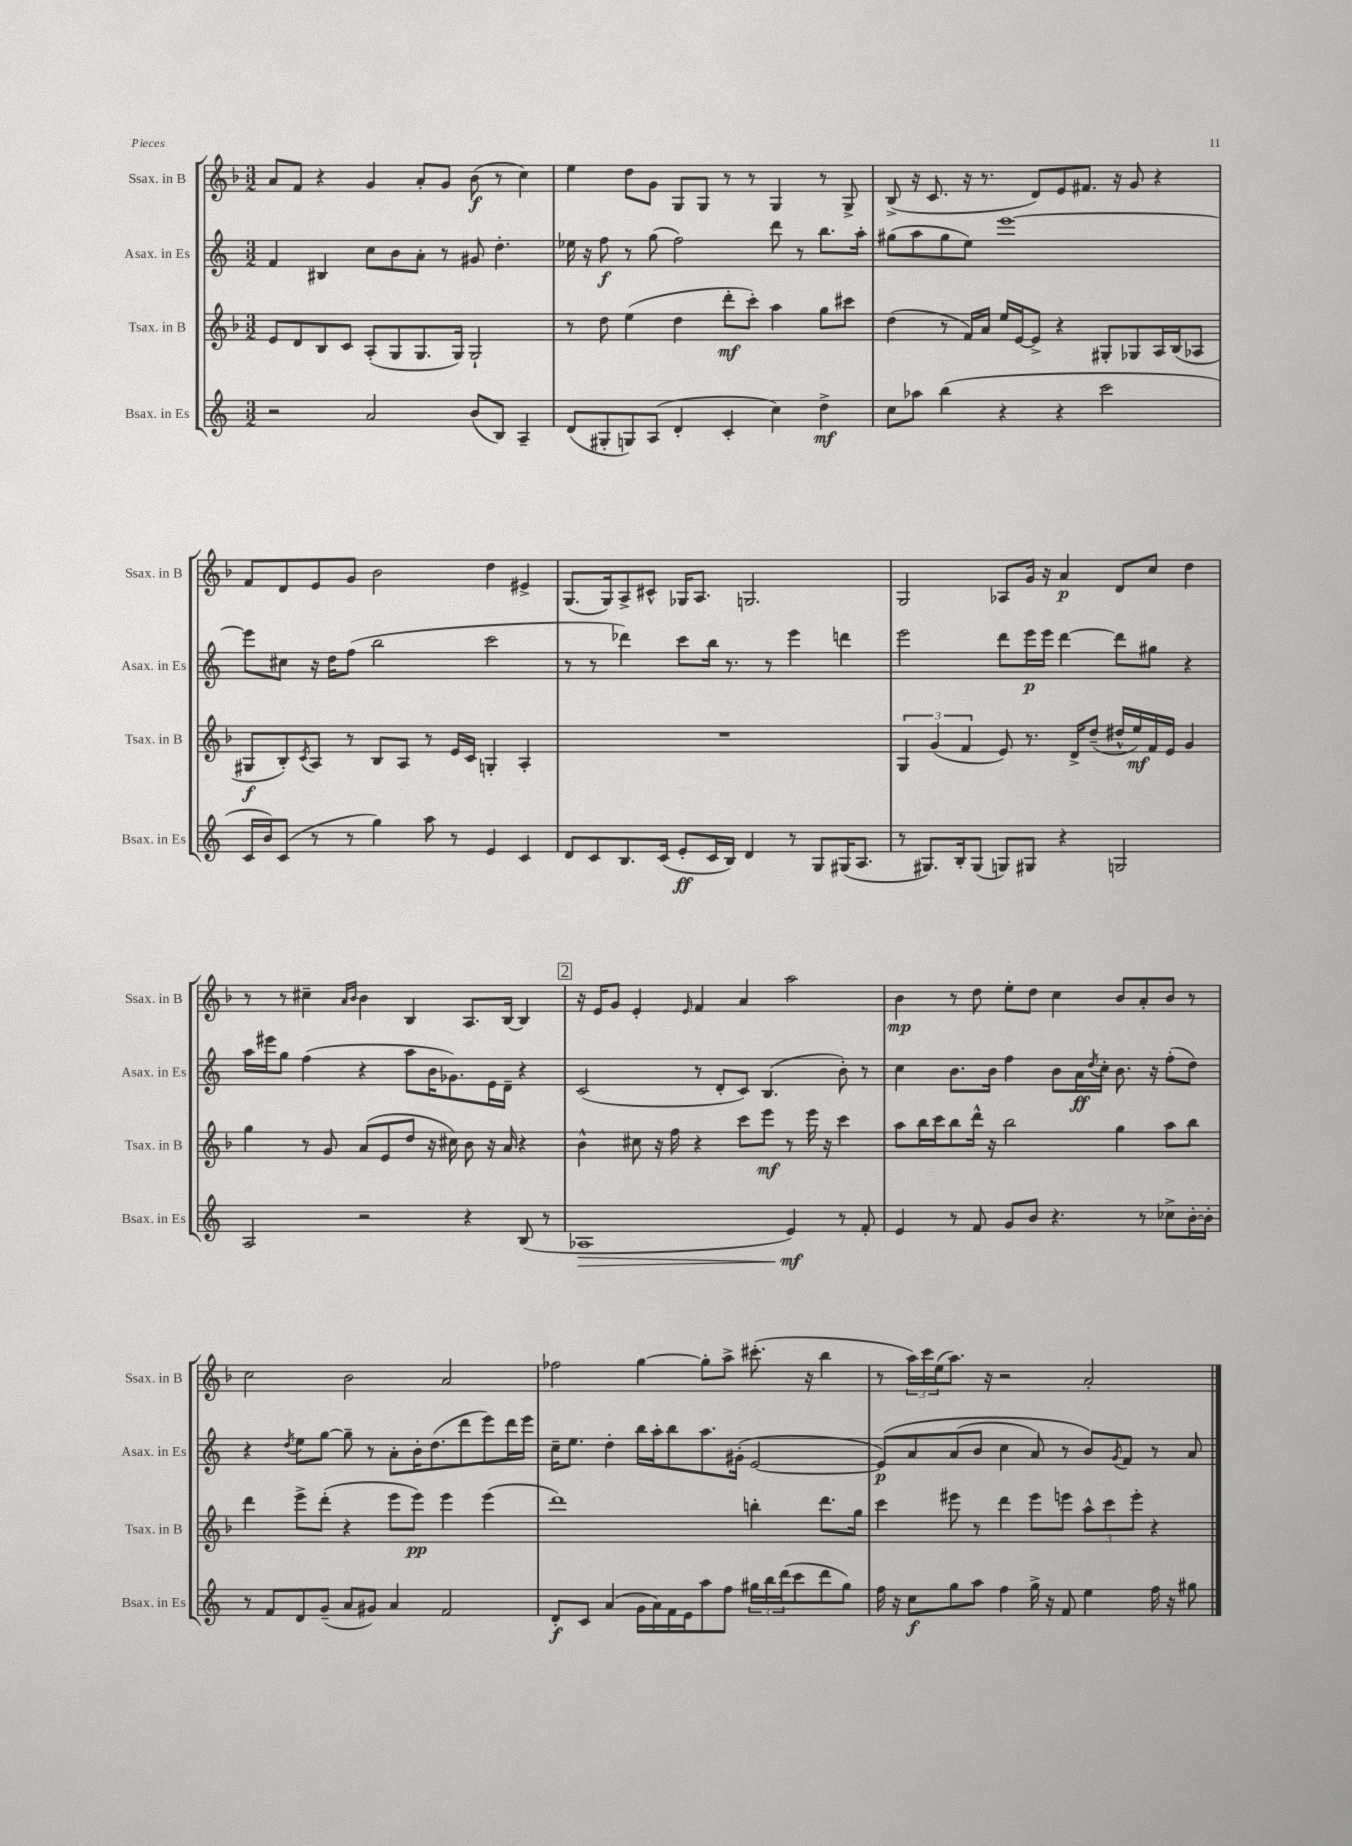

**kern	**dynam	**kern	**dynam	**kern	**dynam	**kern	**dynam
*part4	*part4	*part3	*part3	*part2	*part2	*part1	*part1
*staff4	*staff4	*staff3	*staff3	*staff2	*staff2	*staff1	*staff1
*I"Bsax. in Es	*	*I"Tsax. in B	*	*I"Asax. in Es	*	*I"Ssax. in B	*
*I'Bsax. in Es	*	*I'Tsax. in B	*	*I'Asax. in Es	*	*I'Ssax. in B	*
*clefG2	*	*clefG2	*	*clefG2	*	*clefG2	*
*k[]	*	*k[b-]	*	*k[]	*	*k[b-]	*
*M3/2	*	*M3/2	*	*M3/2	*	*M3/2	*
=94	=94	=94	=94	=94	=94	=94	=94
2r	.	8e/L	.	4f/	.	8a/L	.
.	.	8d/	.	.	.	8f/J	.
.	.	8B-/	.	4B#X/	.	4r	.
.	.	8c/J	.	.	.	.	.
2a/	.	(8A'/L	.	8cc\L	.	4g/	.
.	.	8G/	.	8b\	.	.	.
.	.	8.G/	.	8a'\J	.	8a'/L	.
.	.	.	.	8r	.	8g/J	.
.	.	16G/Jk)	.	.	.	.	.
(8b/L	.	2G`/	.	8g#X/	.	(8b-\	f
8B/J)	.	.	.	4.dd'\	.	8r	.
4A~/	.	.	.	.	.	4cc\)	.
=95	=95	=95	=95	=95	=95	=95	=95
(8d/L	.	8r	.	16ee-X\	.	4ee\	.
.	.	.	.	16r	.	.	.
8G#X'/	.	8dd\	.	8ff\	f	.	.
8Gn/)	.	(4ee\	.	8r	.	8dd\L	.
(8A/J	.	.	.	(8gg\	.	8g\J	.
4d'/	.	4dd\	.	2ff\)	.	8G/L	.
.	.	.	.	.	.	8G/J	.
4c'/	.	8ddd'\L	mf	.	.	8r	.
.	.	8ccc'\J)	.	.	.	8r	.
4cc\)	.	4aa\	.	8ddd\	.	4G/	.
.	.	.	.	8r	.	.	.
4dd^\	mf	8gg\L	.	8.bb\L	.	8r	.
.	.	8ccc#X\J	.	.	.	8G^/	.
.	.	.	.	16aa'\Jk	.	.	.
=96	=96	=96	=96	=96	=96	=96	=96
8cc\L	.	(4dd\	.	(8gg#X\L	.	(8B-^/	.
8aa-X\J	.	.	.	8aa\	.	16r	.
.	.	.	.	.	.	8.c/	.
(4bb\	.	8r	.	8gg#\	.	.	.
.	.	16f/LL)	.	8ee\J)	.	16r	.
.	.	16a/JJ	.	.	.	8.r	.
4r	.	16ee/LL	.	[1eee	.	.	.
.	.	[16e/J	.	.	.	.	.
.	.	8e^/J]	.	.	.	8d/L)	.
4r	.	4r	.	.	.	8e/	.
.	.	.	.	.	.	8.f#X/J	.
2ccc\	.	8G#X'/L	.	.	.	.	.
.	.	.	.	.	.	16r	.
.	.	8G-X/	.	.	.	8g/	.
.	.	16A/L	.	.	.	4r	.
.	.	(16B-/J	.	.	.	.	.
.	.	8A-X/J	.	.	.	.	.
!!LO:LB:g=z
=97	=97	=97	=97	=97	=97	=97	=97
16c/LL	.	8G#X/L	f	8eee\L]	.	8f/L	.
16b/J)	.	.	.	.	.	.	.
(8c/J	.	8B-'/)	.	8cc#X\J	.	8d/	.
.	.	8qc/	.	.	.	.	.
8r	.	8A/J	.	16r	.	8e/	.
.	.	.	.	16dd\KL	.	.	.
8r	.	8r	.	(8ff\J	.	8g/J	.
4gg\)	.	8B-/L	.	2bb\	.	2b-\	.
.	.	8A/J	.	.	.	.	.
8aa\	.	8r	.	.	.	.	.
8r	.	16e/LL	.	.	.	.	.
.	.	16c/JJ	.	.	.	.	.
4e/	.	4Gn'/	.	2ccc\	.	4dd\	.
4c/	.	4A'/	.	.	.	4e#X^/	.
=98	=98	=98	=98	=98	=98	=98	=98
8d/L	.	1.r	.	8r	.	(8.G/L	.
8c/	.	.	.	8r	.	.	.
.	.	.	.	.	.	16G/k)	.
8.B/	.	.	.	4ddd-X\)	.	8A^/	.
.	.	.	.	.	.	8c#X^^/J	.
(16c/Jk	.	.	.	.	.	.	.
8e'/L	ff	.	.	8ccc\L	.	16G-X/KL	.
.	.	.	.	.	.	8.A/J	.
16c/L	.	.	.	16bb\Jk	.	.	.
16B/JJ)	.	.	.	8.r	.	.	.
4d/	.	.	.	.	.	2.Gn/	.
.	.	.	.	8r	.	.	.
8r	.	.	.	4eee\	.	.	.
8G/L	.	.	.	.	.	.	.
(16G#X/K	.	.	.	4dddn\	.	.	.
8.A/J	.	.	.	.	.	.	.
=99	=99	=99	=99	=99	=99	=99	=99
8r	.	6G/	.	2eee\	.	2G/	.
8.G#X/L)	.	.	.	.	.	.	.
.	.	(6g/	.	.	.	.	.
16B'/k	.	.	.	.	.	.	.
.	.	6f/	.	.	.	.	.
(8G#/J	.	.	.	.	.	.	.
8Gn/L)	.	8e/)	.	8ddd\L	.	8A-X/L	.
8G#X/J	.	8.r	.	16eee\L	p	16g/Jk	.
.	.	.	.	16eee\JJ	.	16r	.
4r	.	.	.	[4ddd\	.	4a/	p
.	.	16d^/KL	.	.	.	.	.
.	.	(8dd~/J	.	.	.	.	.
2Gn/	.	16dd#X^^/LL	.	8ddd\L]	.	8d/L	.
.	.	16ee/)	mf	.	.	.	.
.	.	16f/	.	8gg#X\J	.	8cc/J	.
.	.	16e/JJ	.	.	.	.	.
.	.	4g/	.	4r	.	4dd\	.
!!LO:LB:g=z
=100	=100	=100	=100	=100	=100	=100	=100
2A/	.	4gg\	.	16aa\LL	.	8r	.
.	.	.	.	16eee#X\J	.	.	.
.	.	.	.	8gg\J	.	8r	.
.	.	8r	.	(4ff\	.	4cc#X~\	.
.	.	8g/	.	.	.	.	.
.	.	.	.	.	.	16qqa/LL	.
.	.	.	.	.	.	16qqb-/JJ	.
2r	.	(8a/L	.	4r	.	4b-\	.
.	.	8e/	.	.	.	.	.
.	.	8dd/J	.	8aa\L	.	4B-/	.
.	.	16r	.	16b\K	.	.	.
.	.	16cc#X\)	.	8.g-X\)	.	.	.
4r	.	8b-\	.	.	.	8.A/L	.
.	.	16r	.	16e\L	.	.	.
.	.	16a/	.	16d~\JJ	.	[16B-/Jk	.
(8B/	.	4r	.	4r	.	4B-/]	.
8r	.	.	.	.	.	.	.
!!LO:REH:place=s1:t=2
=101	=101	=101	=101	=101	=101	=101	=101
!	!LO:HP:b	!	!	!	!	!	!
1A-X	>	4b-^^\	.	(2c/	.	16r	.
.	.	.	.	.	.	16e/KL	.
.	.	.	.	.	.	8g/J	.
.	.	8cc#X\	.	.	.	4e'/	.
.	.	16r	.	.	.	.	.
.	.	16ff\	.	.	.	.	.
.	.	.	.	.	.	16qqe/	.
.	.	4r	.	8r	.	4f/	.
.	.	.	.	8d'/L	.	.	.
.	.	8ccc\L	.	8c/J)	.	4a/	.
.	.	8eee\J	mf	(4.B/	.	.	.
4e/)	mf	8r	.	.	.	2aa\	.
.	.	16eee\	.	.	.	.	.
.	.	16r	.	.	.	.	.
8r	]	4ccc\	.	8b'\)	.	.	.
8f'/	.	.	.	8r	.	.	.
=102	=102	=102	=102	=102	=102	=102	=102
4e/	.	8aa\L	.	4cc\	.	4b-\	mp
.	.	16bb-\L	.	.	.	.	.
.	.	16ccc\J	.	.	.	.	.
8r	.	8bb-\	.	8.b\L	.	8r	.
8f/	.	16ddd^^\Jk	.	.	.	8dd\	.
.	.	16r	.	16b\Jk	.	.	.
8g/L	.	2bb-\	.	4ff\	.	8ee'\L	.
8b/J	.	.	.	.	.	8dd\J	.
4.r	.	.	.	8b\L	.	4cc\	.
.	.	.	.	16a\L	ff	.	.
.	.	.	.	8qdd/	.	.	.
.	.	.	.	16cc'\JJ	.	.	.
.	.	4gg\	.	8.b\	.	8b-/L	.
8r	.	.	.	.	.	8a'/	.
.	.	.	.	16r	.	.	.
8cc-X^\L	.	8aa\L	.	(8ff'\L	.	8b-/J	.
[16b'\L	.	8bb-\J	.	8dd\J)	.	8r	.
16b'\JJ]	.	.	.	.	.	.	.
!!LO:LB:g=z
=103	=103	=103	=103	=103	=103	=103	=103
8r	.	4ddd\	.	4r	.	2cc\	.
8f/L	.	.	.	.	.	.	.
.	.	.	.	8qdd/	.	.	.
8d/	.	8eee^\L	.	8ee\L	.	.	.
(8g~/J	.	(8ddd'\J	.	[8gg\J	.	.	.
8a/L	.	4r	.	8gg~\]	.	2b-\	.
8g#X/J)	.	.	.	8r	.	.	.
4a/	.	8eee\L	.	8a'\L	.	.	.
.	.	8eee\J)	pp	16b'\K	.	.	.
.	.	.	.	(8.dd\	.	.	.
2f/	.	4eee\	.	.	.	2a/	.
.	.	.	.	8ddd\	.	.	.
.	.	(4eee\	.	8eee\)	.	.	.
.	.	.	.	16ddd\L	.	.	.
.	.	.	.	16eee\JJ	.	.	.
=104	=104	=104	=104	=104	=104	=104	=104
8d'/L	f	1ddd)	.	16cc~\KL	.	2ff-X\	.
.	.	.	.	8.ee\J	.	.	.
8c/J	.	.	.	.	.	.	.
(4a/	.	.	.	4dd'\	.	.	.
16g\LL	.	.	.	16bb\LL	.	[4gg\	.
16a\)	.	.	.	16aa'\J	.	.	.
16f\	.	.	.	8bb\	.	.	.
16e\J	.	.	.	.	.	.	.
8aa\	.	.	.	8.aa\	.	8gg'\L]	.
8ff\J	.	.	.	.	.	8aa^\J	.
.	.	.	.	(16g#X'\Jk	.	.	.
24gg#X\LL	.	4bbn'\	.	[2e/	.	(8.ccc#X'\	.
24bb\	.	.	.	.	.	.	.
(24ddd\J	.	.	.	.	.	.	.
8ccc\	.	.	.	.	.	.	.
.	.	.	.	.	.	16r	.
8ddd\	.	8.ddd\L	.	.	.	4bb-\	.
8gg#\J)	.	.	.	.	.	.	.
.	.	16gg\Jk	.	.	.	.	.
=105	=105	=105	=105	=105	=105	=105	=105
16ff\	.	4ccc\	.	(8e/L])	p	8r	.
16r	.	.	.	.	.	.	.
8cc\L	f	.	.	8a/	.	24aa\LL)	.
.	.	.	.	.	.	24ccc\	.
.	.	.	.	.	.	(24ee\J	.
8gg\	.	8eee#X\	.	(8a/	.	8.aa\J)	.
8aa\J	.	8r	.	8b/J	.	.	.
.	.	.	.	.	.	16r	.
4ff\	.	4ddd\	.	4cc\	.	2r	.
16gg^\	.	8eee#\L	.	8a/)	.	.	.
16r	.	.	.	.	.	.	.
8f/	.	8eeen\J	.	8r	.	.	.
4ee\	.	12aa^^\L	.	8b/L)	.	2a'/	.
.	.	12ccc\	.	.	.	.	.
.	.	.	.	8qg/	.	.	.
.	.	.	.	8f/J	.	.	.
.	.	12eee'\J	.	.	.	.	.
16ff\	.	4r	.	8r	.	.	.
16r	.	.	.	.	.	.	.
8gg#X\	.	.	.	8a/	.	.	.
==	==	==	==	==	==	==	==
*-	*-	*-	*-	*-	*-	*-	*-
